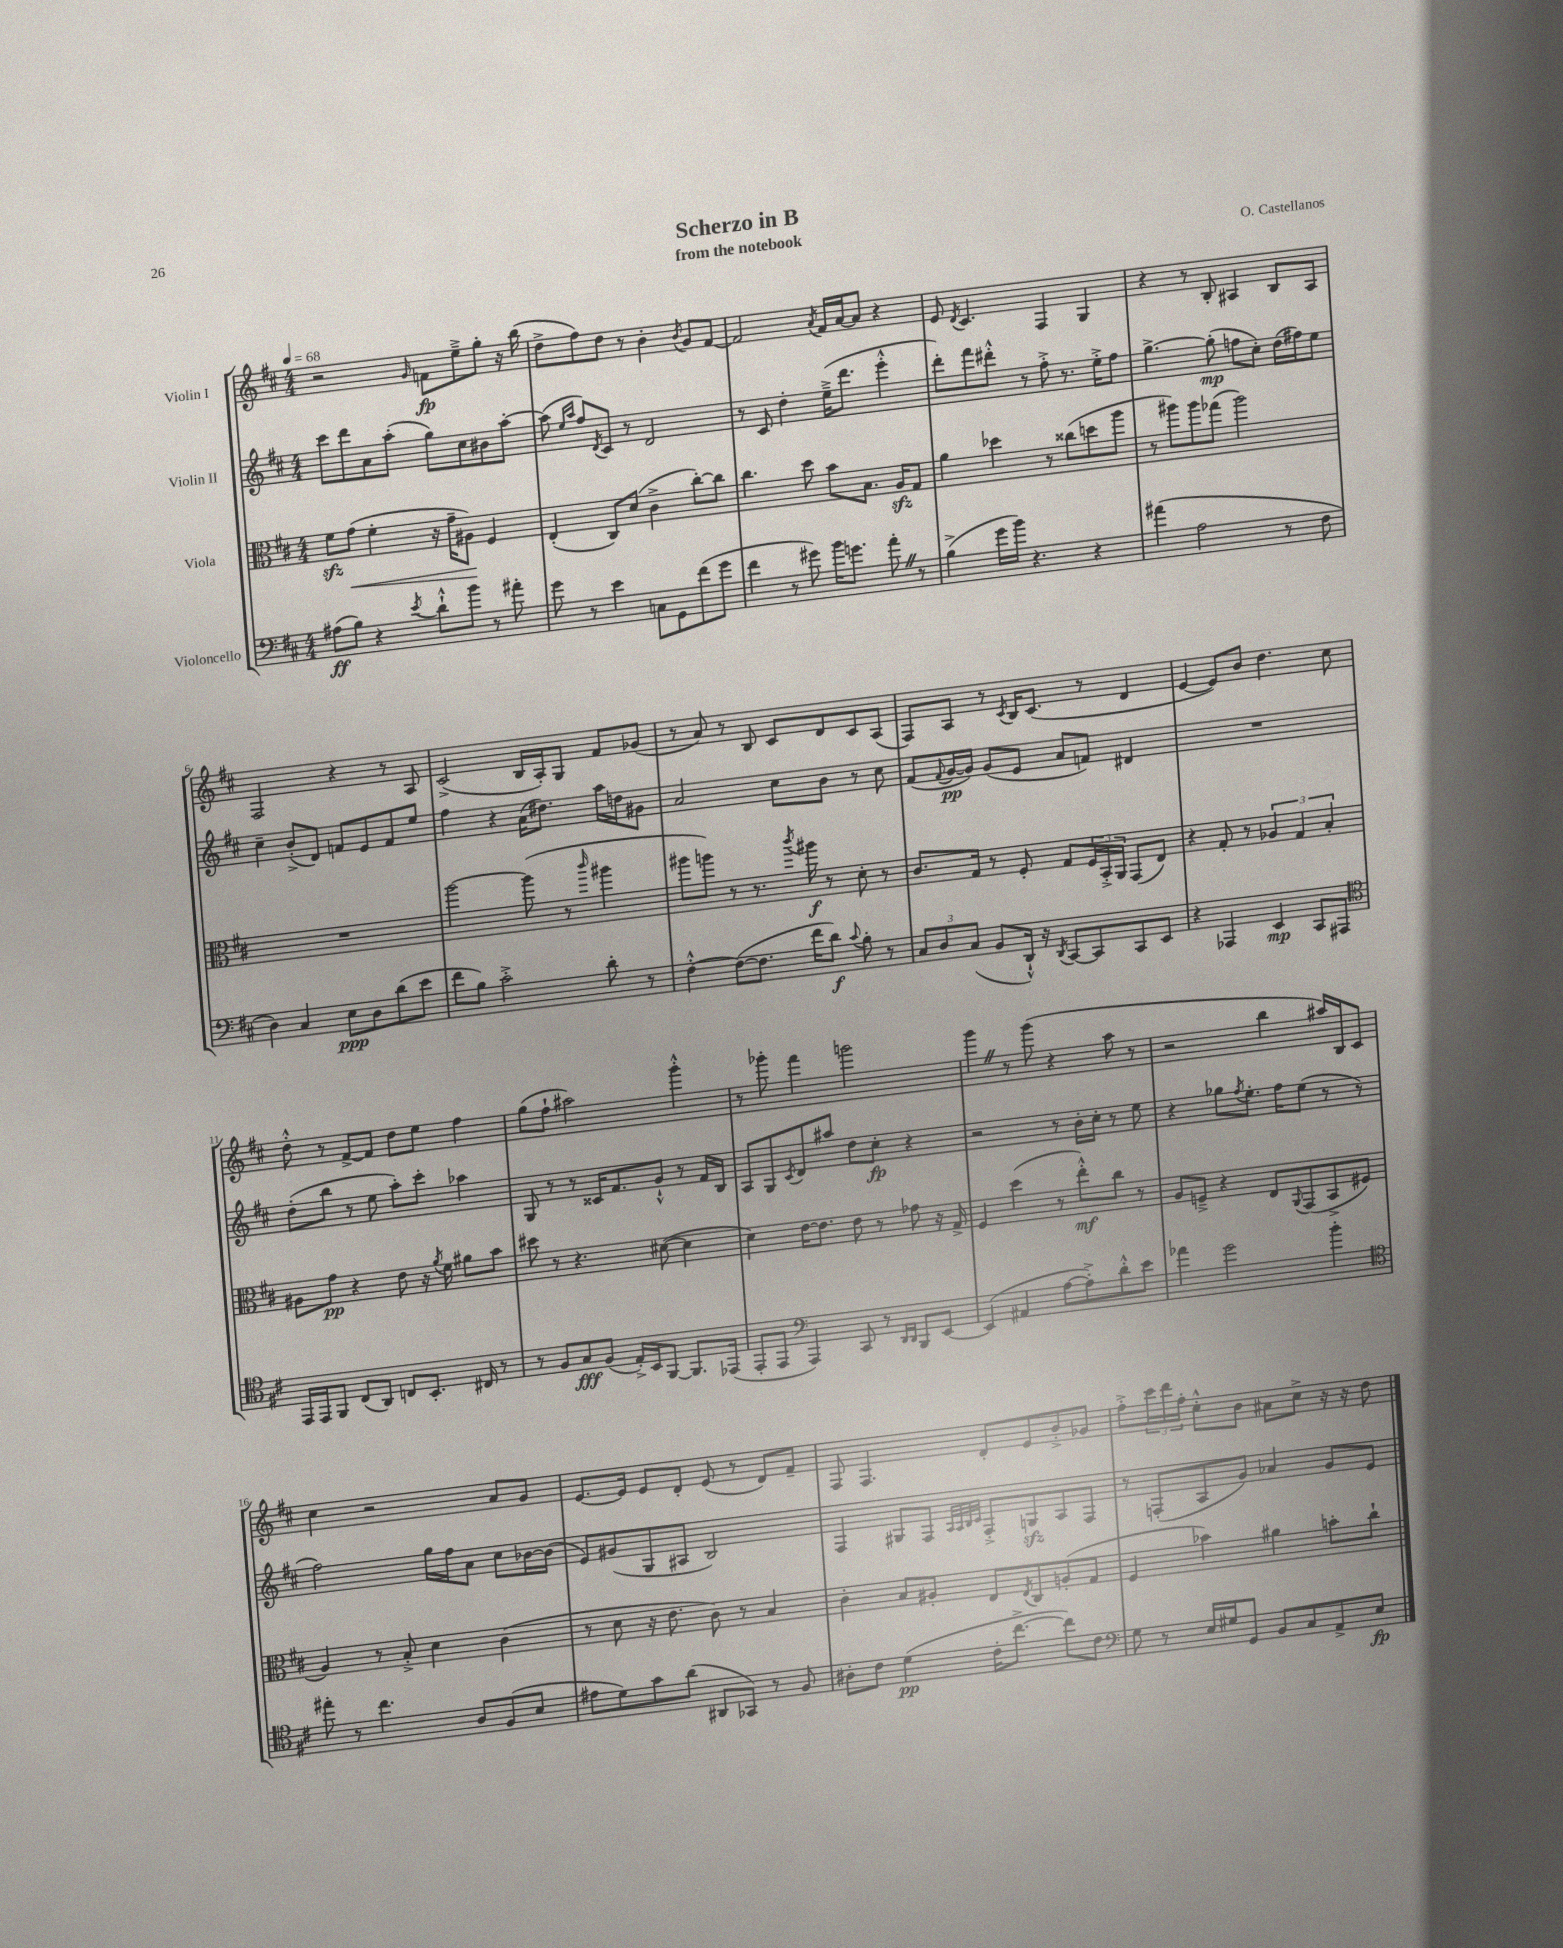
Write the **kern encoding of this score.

**kern	**dynam	**kern	**dynam	**kern	**dynam	**kern	**dynam
*part4	*part4	*part3	*part3	*part2	*part2	*part1	*part1
*staff4	*staff4	*staff3	*staff3	*staff2	*staff2	*staff1	*staff1
*I"Violoncello	*	*I"Viola	*	*I"Violin II	*	*I"Violin I	*
*clefF4	*	*clefC3	*	*clefG2	*	*clefG2	*
*k[f#c#]	*	*k[f#c#]	*	*k[f#c#]	*	*k[f#c#]	*
*M4/4	*	*M4/4	*	*M4/4	*	*M4/4	*
*MM68	*	*MM68	*	*MM68	*	*MM68	*
=1	=1	=1	=1	=1	=1	=1	=1
(8A#X\L	ff	8f#zz\L	.	8ccc#\L	.	2r	.
!	!	!	!LO:HP:b	!	!	!	!
8B\J)	.	(8g\J	<	8ddd\	.	.	.
4r	.	4f#'\	.	8a\	.	.	.
.	.	.	.	(8aa'\J	.	.	.
8qe/	.	.	.	.	.	16qqg/	.
8d`^^\L	.	16r	.	8gg\L)	.	8fn\L	fp
.	.	16g~\KL	.	.	.	.	.
8b\J	.	8A#X\J)	.	8cc#\	.	8ee~^\	.
8r	.	4F#/	[	8b#X\	.	8gg'\J	.
8a#X'\	.	.	.	[8aa'\J	.	16r	.
.	.	.	.	.	.	(16bb\	.
=2	=2	=2	=2	=2	=2	=2	=2
8g\	.	(4E'/	.	(8aa\]	.	8dd^\L	.
.	.	.	.	16qqee/LL	.	.	.
.	.	.	.	16qqaa/JJ	.	.	.
8r	.	.	.	8ff#/L)	.	8ff#\)	.
.	.	.	.	8qd/	.	.	.
4e\	.	8C#/L)	.	8c#/J	.	8dd\J	.
.	.	(8d/J	.	8r	.	8r	.
8Cn\L	.	4c#^\	.	2d/	.	4b'\	.
8GG\	.	.	.	.	.	.	.
.	.	.	.	.	.	8qb/	.
(8f#\	.	[8cc#'\L)	.	.	.	8g/L	.
8g\J	.	8cc#\J]	.	.	.	[8f#/J	.
=3	=3	=3	=3	=3	=3	=3	=3
4f#\	.	4.cc#\	.	8r	.	2f#/]	.
.	.	.	.	8c#/	.	.	.
8r	.	.	.	4dd'\	.	.	.
8g#X\)	.	8dd\	.	.	.	.	.
.	.	.	.	.	.	8qa/	.
16b\KL	.	8b\L	.	(16ee~^\KL	.	16f#/LL	.
8.gn\J	.	.	.	8.ddd\J	.	[16a/J	.
.	.	8.B\J	.	.	.	8a/J]	.
8a'Z\	.	.	.	4eee'^^\	.	4r	.
.	.	16Azz/KL	.	.	.	.	.
8r	.	8G/J	.	.	.	.	.
=4	=4	=4	=4	=4	=4	=4	=4
(4B^\	.	4a\	.	8ddd'\L)	.	8e/	.
.	.	.	.	.	.	8qd/	.
.	.	.	.	8fff#\	.	4.c#/	.
16g\LL	.	4dd-X\	.	8ddd#X'^^\J	.	.	.
16b\JJ)	.	.	.	.	.	.	.
4.r	.	.	.	8r	.	.	.
.	.	8r	.	8ff#'^\	.	4F#/	.
.	.	(8cc##X\L	.	8.r	.	.	.
4r	.	8ddn\	.	.	.	4G/	.
.	.	.	.	16ee'^\KL	.	.	.
.	.	8aa\J	.	8ff#\J	.	.	.
=5	=5	=5	=5	=5	=5	=5	=5
(4a#X\	.	8r	.	[4.gg^\	.	4r	.
.	.	8aa#X\L)	.	.	.	.	.
2A\	.	8aa#\	.	.	.	8r	.
.	.	(8gg-X\J	.	(8gg'\]	mp	8B'/	.
.	.	2aa#\)	.	8ffn\L	.	4A#X/	.
.	.	.	.	8cc#'\J)	.	.	.
8r	.	.	.	(16dd\LL	.	8B/L	.
.	.	.	.	16ff#X\J)	.	.	.
8F#\	.	.	.	8ee\J	.	8A#/J	.
!!LO:LB:g=z
=6	=6	=6	=6	=6	=6	=6	=6
4D\)	.	1r	.	4cc#~\	.	2F#/	.
4C#/	.	.	.	(8b'^/L	.	.	.
.	.	.	.	8d/J)	.	.	.
8E\L	ppp	.	.	8fn/L	.	4r	.
8D\	.	.	.	8e/	.	.	.
(8d\	.	.	.	8f/	.	8r	.
8e\J	.	.	.	8ee/J	.	8A/	.
=7	=7	=7	=7	=7	=7	=7	=7
8f#\L	.	[2aa\	.	4ff#\	.	(2c#^/	.
8B\J)	.	.	.	.	.	.	.
2c#'^\	.	.	.	4r	.	.	.
.	.	(8aa\]	.	(16a\KL	.	16B/LL	.
.	.	.	.	8.dd#X\J)	.	16A'/J)	.
.	.	8r	.	.	.	8G/J	.
.	.	16qqccc#/	.	.	.	.	.
8d'\	.	4aa#X\	.	16aa\LL	.	8f#/L	.
.	.	.	.	16ddn\J	.	.	.
8r	.	.	.	8g#X\J	.	(8g-X/J	.
=8	=8	=8	=8	=8	=8	=8	=8
[4F#'^^\	.	8aa#X\L	.	2a/	.	8r	.
.	.	8aan\J)	.	.	.	8a/)	.
(8F#\L_	.	8r	.	.	.	8r	.
8.F#\J]	.	8.r	.	.	.	8B/	.
.	.	.	.	8cc#\L	.	8c#/L	.
.	.	8qccc#/	.	.	.	.	.
16f#\KL	.	16aa#X\	f	.	.	.	.
8d\J)	f	8r	.	8b\J	.	8d/	.
8qqc#/	.	.	.	.	.	.	.
8B'\	.	8d'\	.	8r	.	8c#/	.
8r	.	8r	.	8cc#\	.	(8A/J	.
=9	=9	=9	=9	=9	=9	=9	=9
12C#/L	.	8.c#/L	.	(8f#/L	.	8F#/L)	.
12D/	.	.	.	.	.	.	.
.	.	.	.	8qqf#/	.	.	.
.	.	.	.	[16g/L	pp	8A/J	.
(12C#/J	.	.	.	.	.	.	.
.	.	16G/Jk	.	16g/JJ])	.	.	.
8BB/L	.	8r	.	(8g/L	.	8r	.
.	.	.	.	.	.	8qc#/	.
16DD`^^/Jk)	.	8F#'/	.	8e/J	.	16B/KL	.
16r	.	.	.	.	.	(8.c#/J	.
8qDD/	.	.	.	.	.	.	.
[8CC#/L	.	8G/L	.	8a/L	.	.	.
8CC#/]	.	24F#/L	.	8fn/J)	.	8r	.
.	.	24BB'^/	.	.	.	.	.
.	.	24AA/JJ	.	.	.	.	.
8CC#/	.	(8GG/L	.	4d#X/	.	4d/	.
8EE/J	.	8E/J)	.	.	.	.	.
=10	=10	=10	=10	=10	=10	=10	=10
4r	.	4r	.	1r	.	[4e/	.
4AAA-X/	.	8G'/	.	.	.	8e/L])	.
.	.	8r	.	.	.	8b/J	.
4EE/	mp	6A-X/	.	.	.	4.dd\	.
.	.	6G/	.	.	.	.	.
8CC#/L	.	.	.	.	.	.	.
.	.	6B'/	.	.	.	.	.
8AAA#X/J	.	.	.	.	.	8cc#\	.
!!LO:LB:g=z
=11	=11	=11	=11	=11	=11	=11	=11
*clefC4	*	*	*	*	*	*	*
16EE/LL	.	8A#X\L	.	(8dd'\L	.	8dd'^^\	.
16EE/J	.	.	.	.	.	.	.
8FF#/J	.	8g\J	pp	8bb\J	.	8r	.
(8C#/L	.	4r	.	8r	.	[8f#^/L	.
8AA/J)	.	.	.	8ee\	.	8f#/J]	.
8Cn/L	.	8e\	.	8aa'\L)	.	8dd\L	.
8.BB'/J	.	16r	.	8ccc#'\J	.	8ee\J	.
.	.	8qa/	.	.	.	.	.
.	.	16f#\	.	.	.	.	.
.	.	8a#X\L	.	4aa-X\	.	4ff#\	.
16C#X/	.	.	.	.	.	.	.
8r	.	8b\J	.	.	.	.	.
=12	=12	=12	=12	=12	=12	=12	=12
8r	.	8dd#X\	.	8G/	.	(8gg\L	.
8F#/L	.	8r	.	8r	.	8ff#`\J	.
8G/	fff	4.r	.	8r	.	2aa#X\)	.
(8F#/J	.	.	.	16c##X/KL	.	.	.
.	.	.	.	8.f#/	.	.	.
16E'^/LL)	.	.	.	.	.	.	.
16BB/J	.	.	.	.	.	.	.
[8FF#/J	.	([8d#X\	.	8g`^^/J	.	.	.
8.FF#/L]	.	4d#\]	.	8r	.	4ggg'^^\	.
.	.	.	.	16f#/LL	.	.	.
(16EE-X/Jk	.	.	.	16B/JJ	.	.	.
=13	=13	=13	=13	=13	=13	=13	=13
8EE'/L	.	4d\)	.	8A/L	.	8r	.
8EE/J	.	.	.	8G/	.	8ggg-X'\	.
*clefF4	*	*	*	*	*	*	*
.	.	.	.	8qc#/	.	.	.
4AAA/)	.	[16e\KL	.	8d/	.	4fff#\	.
.	.	8.e\J]	.	.	.	.	.
.	.	.	.	8aa#X/J	.	.	.
8CC#/	.	8e\	.	8dd\L	.	2gggn\	.
8r	.	8r	.	8cc#'\J	fp	.	.
16qqDD/LL	.	.	.	.	.	.	.
16qqDD/JJ	.	.	.	.	.	.	.
8BBB/L	.	8g-X\	.	4r	.	.	.
[8EE/J	.	16r	.	.	.	.	.
.	.	16G^/	.	.	.	.	.
=14	=14	=14	=14	=14	=14	=14	=14
(4EE/]	.	4F#/	.	2r	.	4gggZ\	.
4AA#X/	.	(4dd\	.	.	.	8r	.
.	.	.	.	.	.	(8ggg\	.
[8A\L	.	8r	.	8r	.	4r	.
8A'^\])	.	8ee'^^\L)	mf	16b'\LL	.	.	.
.	.	.	.	16cc#'\JJ	.	.	.
8d'^^\	.	8cc#\J	.	8r	.	8aa\	.
8e\J	.	8r	.	8ee\	.	8r	.
=15	=15	=15	=15	=15	=15	=15	=15
4a-X\	.	8A/L	.	4r	.	2r	.
.	.	8Fn~^/J	.	.	.	.	.
2g\	.	4r	.	8gg-X\L	.	.	.
.	.	.	.	8qff#/	.	.	.
.	.	.	.	8.ee'\J	.	.	.
.	.	8E/L	.	.	.	4bb\	.
.	.	.	.	16ff#\KL	.	.	.
.	.	8qqAA/	.	.	.	.	.
.	.	(8GG/	.	(8ee\J	.	.	.
4b'\	.	8BB^/	.	8r	.	16aa#X/LL)	.
.	.	.	.	.	.	16B/J	.
.	.	8F#X/J	.	8r	.	8c#/J	.
!!LO:LB:g=z
=16	=16	=16	=16	=16	=16	=16	=16
*clefC4	*	*	*	*	*	*	*
8ee#X'\	.	4A/)	.	2ff#\)	.	4cc#\	.
8r	.	.	.	.	.	.	.
4.cc#\	.	8r	.	.	.	2r	.
.	.	8B'^/	.	.	.	.	.
.	.	4d\	.	16gg\LL	.	.	.
.	.	.	.	16ff#\J	.	.	.
8A/L	.	.	.	8a\J	.	.	.
(8F#/	.	(4c#\	.	8cc#\L	.	8a/L	.
8B/J	.	.	.	[16b-X\L	.	8g/J	.
.	.	.	.	(16b-\JJ]	.	.	.
=17	=17	=17	=17	=17	=17	=17	=17
8e#X\L	.	8r	.	8e/L)	.	[8.e/L	.
8d\)	.	8d\	.	(8g#X/	.	.	.
.	.	.	.	.	.	16e/Jk]	.
8g\	.	16r	.	8G/	.	8e/L	.
.	.	8.e\	.	.	.	.	.
(8a\J	.	.	.	8A#X/J	.	8d'/J	.
8AA#X/L	.	8c#\)	.	2B/)	.	(8e/	.
8GG-X/J)	.	8r	.	.	.	8r	.
8r	.	4B/	.	.	.	8d/L)	.
8F#/	.	.	.	.	.	8f#~/J	.
=18	=18	=18	=18	=18	=18	=18	=18
8A#X'\L	.	4c#'\	.	4F#/	.	8F#/	.
8c#\J	.	.	.	.	.	4.F#/	.
(4d\	pp	8B/L	.	8G#X/L	.	.	.
.	.	8A#X'/J	.	8F#/J	.	.	.
.	.	.	.	32qqA/LLL	.	.	.
.	.	.	.	32qqA/	.	.	.
.	.	.	.	32qqB/	.	.	.
.	.	.	.	32qqc#/JJJ	.	.	.
16c#'\KL	.	8E/L	.	8F#'^/L	.	8d'/L	.
[8.cc#^\J	.	.	.	.	.	.	.
.	.	8qE/	.	.	.	.	.
.	.	8C#/	.	8Gnzz/	.	8e/	.
8cc#\L])	.	(8An'/	.	8A/	.	8b'^/	.
8c#\J	.	8G/J	.	8F#/J	.	8g-X/J	.
=19	=19	=19	=19	=19	=19	=19	=19
*clefF4	*	*	*	*	*	*	*
8G\	.	4F#/	.	8r	.	8ff#'^\L	.
8r	.	.	.	(8Fn'/L	.	24ccc#\L	.
.	.	.	.	.	.	24ddd\	.
.	.	.	.	.	.	24ff#'\JJ	.
16E/LL	.	4b-X\)	.	8A/	.	8cc#'^^\L	.
16G#X/J	.	.	.	.	.	.	.
8GG/J	.	.	.	8g/J)	.	8b\J	.
8BB/L	.	4a#X\	.	4a-X/	.	8a#X\L	.
8C#/	.	.	.	.	.	8cc#^\J	.
8AA^/	.	8bn'\L	.	8g/L	.	16r	.
.	.	.	.	.	.	16r	.
8E/J	fp	8cc#`\J	.	8e/J	.	8dd\	.
==	==	==	==	==	==	==	==
*-	*-	*-	*-	*-	*-	*-	*-
